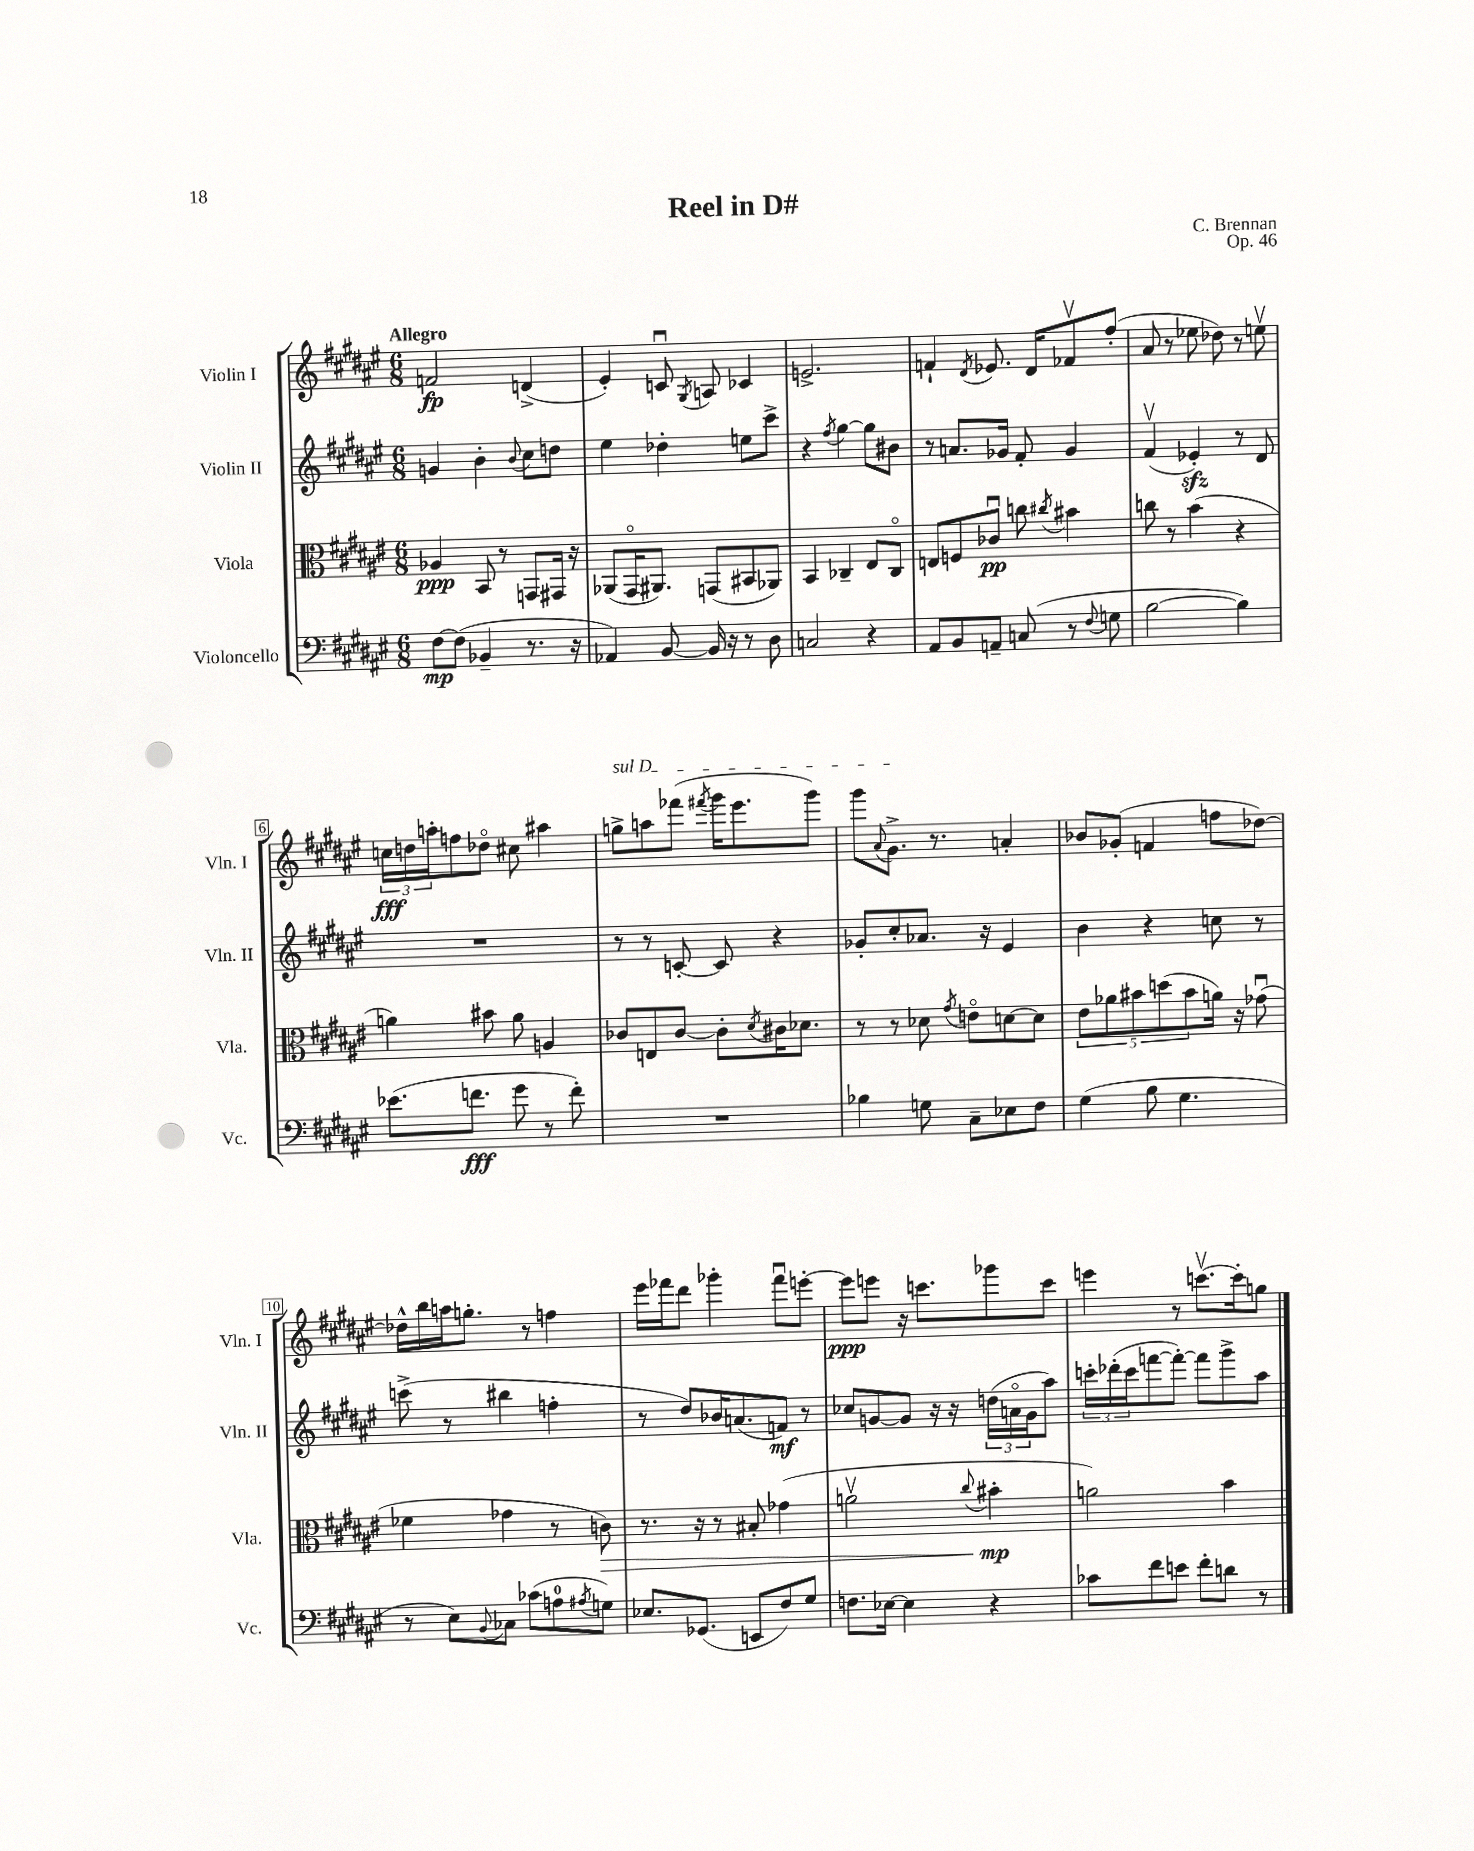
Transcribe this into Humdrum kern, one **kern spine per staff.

**kern	**dynam	**kern	**dynam	**kern	**dynam	**kern	**dynam
*part4	*part4	*part3	*part3	*part2	*part2	*part1	*part1
*staff4	*staff4	*staff3	*staff3	*staff2	*staff2	*staff1	*staff1
*I"Violoncello	*	*I"Viola	*	*I"Violin II	*	*I"Violin I	*
*I'Vc.	*	*I'Vla.	*	*I'Vln. II	*	*I'Vln. I	*
*clefF4	*	*clefC3	*	*clefG2	*	*clefG2	*
*k[f#c#g#d#a#e#]	*	*k[f#c#g#d#a#e#]	*	*k[f#c#g#d#a#e#]	*	*k[f#c#g#d#a#e#]	*
*M6/8	*	*M6/8	*	*M6/8	*	*M6/8	*
=1	=1	=1	=1	=1	=1	=1	=1
!	!	!	!	!	!	!LO:TX:a:B:t=Allegro	!
[8F#\L	mp	4A-X/	ppp	4gn/	.	2fn/	fp
(8F#\J]	.	.	.	.	.	.	.
4BB-X~/	.	8BB/	.	4b'\	.	.	.
.	.	8r	.	.	.	.	.
.	.	.	.	8qqb/	.	.	.
8.r	.	8GGn/L	.	8cc#\L	.	(4dn^/	.
.	.	16GG#X/Jk	.	8ddn\J	.	.	.
16r	.	16r	.	.	.	.	.
=2	=2	=2	=2	=2	=2	=2	=2
4AA-X/)	.	(8AA-X/L	.	4ee#\	.	4e#'/)	.
.	.	16GG#/K	.	.	.	.	.
.	.	8.AA#X/J)	.	.	.	.	.
[8BB/	.	.	.	4dd-X'\	.	8cnu/	.
.	.	.	.	.	.	8qG#/	.
16BB/]	.	(8GGn/L	.	.	.	8An/	.
16r	.	.	.	.	.	.	.
8r	.	8BB#X/	.	8een\L	.	4c-X/	.
8D#\	.	8AA-X/J)	.	8ccc#^\J	.	.	.
=3	=3	=3	=3	=3	=3	=3	=3
2Cn/	.	4BB/	.	4r	.	2.en^/	.
.	.	.	.	8qff#/	.	.	.
.	.	4C-X~/	.	[4gg#\	.	.	.
4r	.	8E#/L	.	8gg#\L]	.	.	.
.	.	8C-/J	.	8b#X\J	.	.	.
=4	=4	=4	=4	=4	=4	=4	=4
8AA#/L	.	8En/L	.	8r	.	4fn`/	.
8BB/	.	8Fn/	.	8.an/L	.	.	.
.	.	.	.	.	.	8qd#/	.
8AAn~/J	.	8c-Xu/J	pp	.	.	8.e-X/	.
.	.	.	.	16g-X/Jk	.	.	.
(8Cn/	.	8ccn\	.	8f#'/	.	.	.
.	.	.	.	.	.	16d#/KL	.
.	.	8qcc#X/	.	.	.	.	.
8r	.	4b#X\	.	4g-/	.	8f-Xv/	.
8qqF#/	.	.	.	.	.	.	.
8Gn\	.	.	.	.	.	(8ff#'/J	.
=5	=5	=5	=5	=5	=5	=5	=5
[2B\	.	8ccn\	.	(4f#v/	.	8a#/	.
.	.	8r	.	.	.	8r	.
.	.	(4b\	.	4e-Xzz'/)	.	8ee-X\	.
.	.	.	.	.	.	8dd-X\)	.
4B\])	.	4r	.	8r	.	8r	.
.	.	.	.	8d#/	.	8eenv\	.
!!LO:LB:g=z
=6	=6	=6	=6	=6	=6	=6	=6
(8.e-X\L	.	4an\)	.	2.r	.	24ccn\LL	fff
.	.	.	.	.	.	24ddn\	.
.	.	.	.	.	.	24aan'\J	.
.	.	.	.	.	.	8ffn\	.
8.fn\J	fff	.	.	.	.	.	.
.	.	8b#X\	.	.	.	8dd-X\J	.
8g#\	.	8a\	.	.	.	8cc#X\	.
8r	.	4An/	.	.	.	4aa#X\	.
8f'\)	.	.	.	.	.	.	.
=7	=7	=7	=7	=7	=7	=7	=7
!	!	!	!	!	!	!LO:TX:a:i:t=sul D	!
2.r	.	8c-X/L	.	8r	.	8ggn^\L	.
.	.	8En/	.	8r	.	8aan\	.
.	.	[8c-/J	.	[8cn'/	.	(8fff-X\J	.
.	.	.	.	.	.	8qfff#X/	.
.	.	8c-'\L]	.	8c/]	.	16ggg#\KL	.
.	.	.	.	.	.	8.eee#\	.
.	.	8qd#/	.	.	.	.	.
.	.	16c#X\K	.	4r	.	.	.
.	.	8.d-X\J	.	.	.	.	.
.	.	.	.	.	.	8ggg#\J)	.
=8	=8	=8	=8	=8	=8	=8	=8
4B-X\	.	8r	.	8g-X'/L	.	8ggg#\L	.
.	.	.	.	.	.	8qqa#/	.
.	.	8r	.	8cc#'/	.	8.g#^\J	.
8Gn\	.	8d-X\	.	8.a-X/J	.	.	.
.	.	.	.	.	.	8.r	.
.	.	8qg#/	.	.	.	.	.
8C#~\L	.	8en\L	.	.	.	.	.
.	.	.	.	16r	.	.	.
8E-X\	.	[8dn\	.	4e#/	.	4an'/	.
8F#\J	.	8d\J]	.	.	.	.	.
=9	=9	=9	=9	=9	=9	=9	=9
(4G#\	.	10e#\L	.	4b\	.	8b-X/L	.
.	.	10a-X\	.	.	.	.	.
.	.	.	.	.	.	(8g-X'/J	.
.	.	10b#X\	.	.	.	.	.
8B\	.	.	.	4r	.	4fn/	.
.	.	(10ddn\	.	.	.	.	.
4.G#\	.	.	.	.	.	.	.
.	.	10b#\	.	.	.	.	.
.	.	16an\Jk)	.	8ccn\	.	8ffn\L	.
.	.	16r	.	.	.	.	.
.	.	(8g-Xu\	.	8r	.	[8dd-X\J)	.
!!LO:LB:g=z
=10	=10	=10	=10	=10	=10	=10	=10
8r	.	4f-X\	.	(8cccn^\	.	16dd-X^^\LL]	.
.	.	.	.	.	.	16bb\	.
8E#\L)	.	.	.	8r	.	16aan\J	.
.	.	.	.	.	.	8.ggn'\J	.
8qqBB/	.	.	.	.	.	.	.
8C-X\J	.	4g-X\	.	4bb#X\	.	.	.
(8c-X\L	.	.	.	.	.	8r	.
8An\	.	8r	.	4ffn'\	.	4ffn\	.
8qA#X/	.	.	.	.	.	.	.
!	!	!	!LO:HP:b	!	!	!	!
8Gn\J)	.	8cn\)	>	.	.	.	.
=11	=11	=11	=11	=11	=11	=11	=11
8.E-X/L	.	8.r	.	8r	.	16eee#\LL	.
.	.	.	.	.	.	16fff-X\J	.
.	.	.	.	8dd#/L)	.	8ddd#\J	.
(8.GG-X/J	.	16r	.	.	.	.	.
.	.	8r	.	16b-X/K	.	4ggg-X'\	.
.	.	.	.	(8.an/	.	.	.
8EEn/L	.	8B#X'/	.	.	.	.	.
8F#/)	.	(4g-X\	.	8fn/J)	mf	8fff-u\L	.
8G#/J	.	.	.	8r	.	[8eeen'\J	.
=12	=12	=12	=12	=12	=12	=12	=12
8.Fn\L	.	2anv\	.	8cc-X/L	.	8eee\L]	ppp
.	.	.	.	[8gn/	.	8eeen\J	.
[16E-X\Jk	.	.	.	.	.	.	.
4E-\]	.	.	.	8g/J]	.	16r	.
.	.	.	.	.	.	8.cccn\L	.
.	.	.	.	16r	.	.	.
.	.	.	.	16r	.	.	.
.	.	8qqcc#/	.	.	.	.	.
4r	.	4b#X'\	mp	(24ddn\LL	.	8ggg-X\	.
.	.	.	.	24an\	.	.	.
.	.	.	.	24g\J	.	.	.
.	.	.	.	8aa#\J)	.	8ccc\J	.
.	.	.	]	.	.	.	.
=13	=13	=13	=13	=13	=13	=13	=13
8c-X\L	.	2an\)	.	24cccn'\LL	.	4eeen\	.
.	.	.	.	(24ddd-X'\	.	.	.
.	.	.	.	24ccc\J	.	.	.
8f#\	.	.	.	[8fffn\	.	.	.
8en\J	.	.	.	8fff'\J_)	.	8r	.
8f#'\L	.	.	.	8fff\L]	.	[8.cccnv\L	.
8dn\J	.	4b\	.	8ggg#^\	.	.	.
.	.	.	.	.	.	16ccc'\k]	.
8r	.	.	.	8aa#\J	.	8ggn\J	.
==	==	==	==	==	==	==	==
*-	*-	*-	*-	*-	*-	*-	*-
